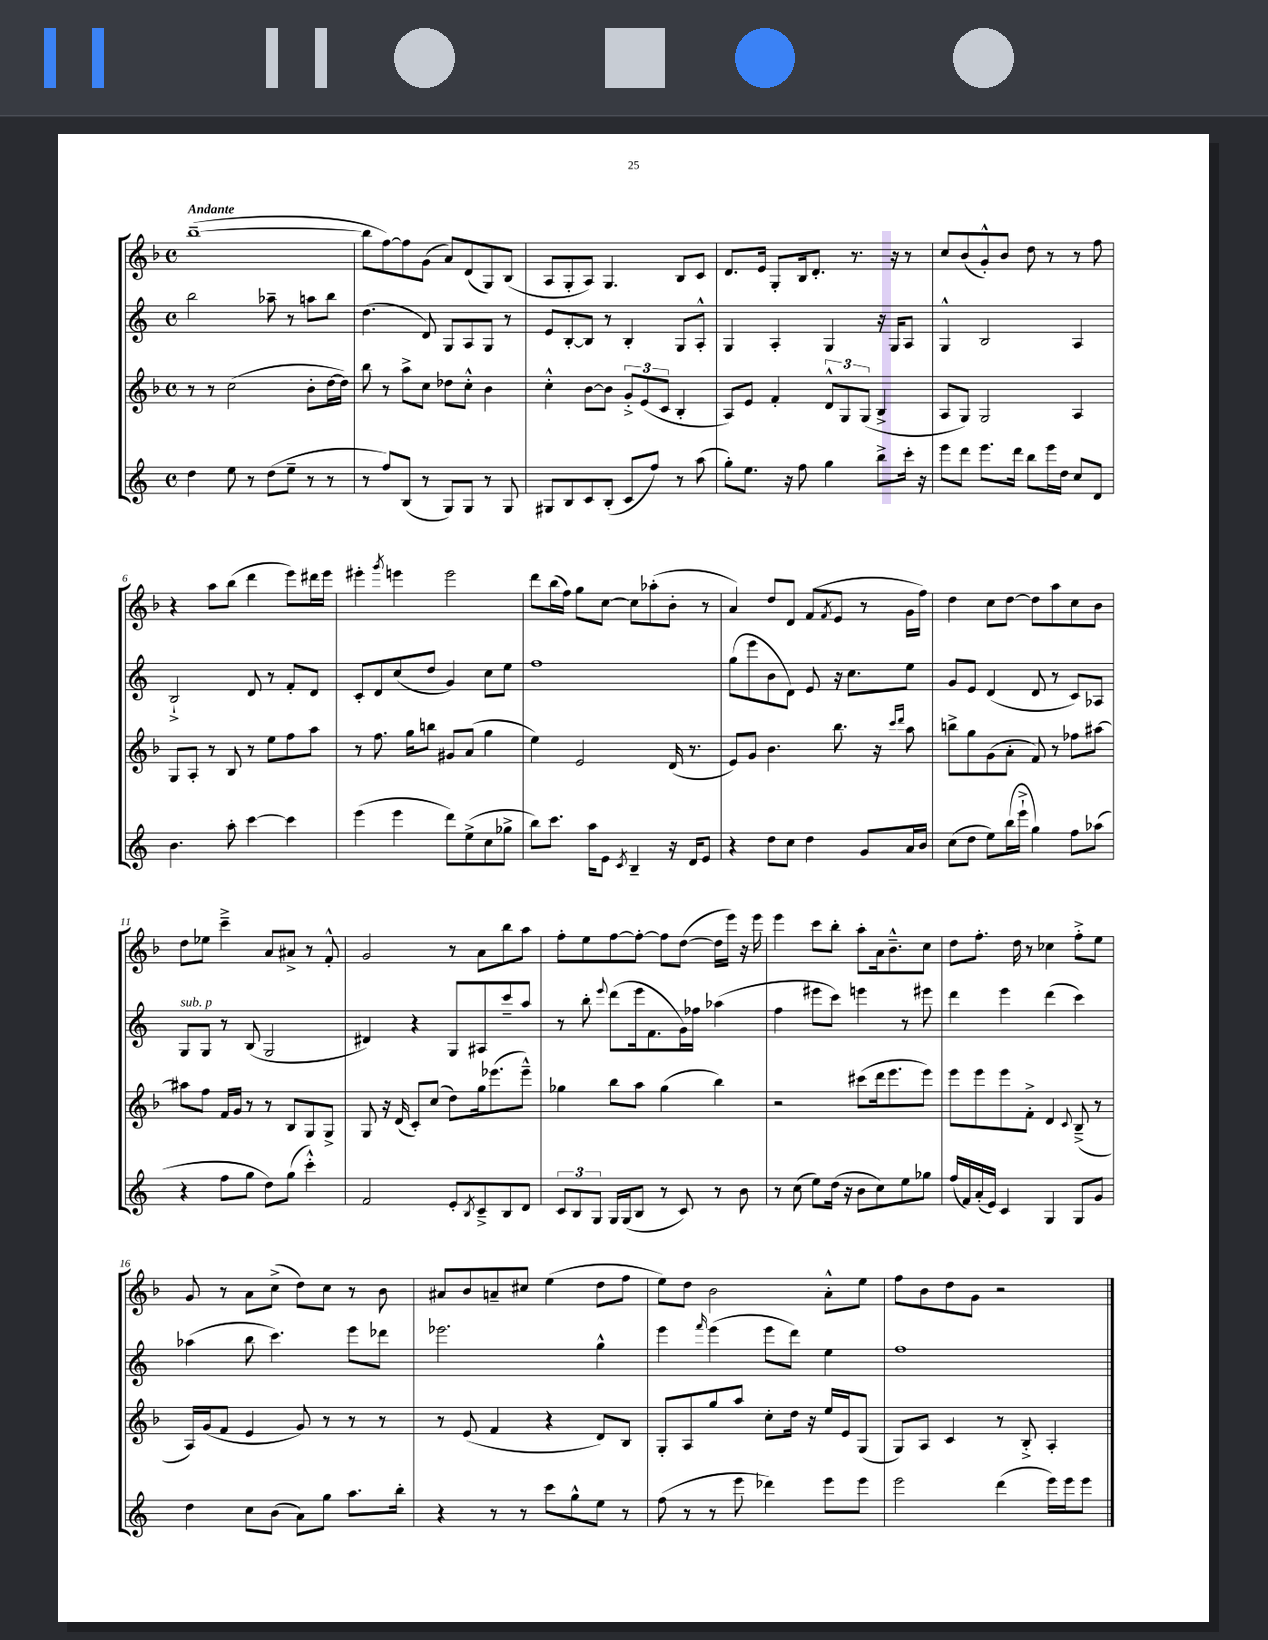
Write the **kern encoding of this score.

**kern	**kern	**kern	**kern
*part4	*part3	*part2	*part1
*staff4	*staff3	*staff2	*staff1
*clefG2	*clefG2	*clefG2	*clefG2
*k[]	*k[b-]	*k[]	*k[b-]
*M4/4	*M4/4	*M4/4	*M4/4
*met(c)	*met(c)	*met(c)	*met(c)
=1	=1	=1	=1
!	!	!	!LO:TX:a:B:t=Andante
4dd\	8r	2bb\	([1bb-~
.	8r	.	.
8ee\	(2cc\	.	.
8r	.	.	.
(8dd\L	.	8aa-X~\	.
8ee~\J	.	8r	.
8r	8b-'\L	8aan\L	.
8r	[16dd\L	8bb\J	.
.	16dd\JJ])	.	.
=2	=2	=2	=2
8r	8bb-\	(4.dd\	8bb-\L]
8ff/L)	8r	.	[8ff\)
(8B/J	8aa^\L	.	8ff\]
8r	8cc\J	8d/)	(8g\J
8G/L)	8dd-X\L	8G/L	8a/L)
8G/J	8cc'^^\J	8A/	(8d/
8r	4b-\	8G/J	8G/)
8G/	.	8r	(8B-/J
=3	=3	=3	=3
8G#X/L	4cc'^^\	8e/L	8A/L
8B/	.	[8B'/	8G'/
8c/	[8b-\L	8B/J]	8A/J)
(8B'/J	8b-\J]	8r	4.G/
8c/L	12g'^/L	4B'/	.
.	(12e/	.	.
8ff/J)	.	.	.
.	12c/J	.	.
8r	4B-'/	8G/L	8B-/L
(8aa\	.	8A'^^/J	8c/J
=4	=4	=4	=4
8gg'\L)	8A/L)	4G/	8.d/L
8.ee\J	8e/J	.	.
.	.	.	16e/Jk
.	4f'/	4A'/	8G'/L
16r	.	.	.
8ff\	.	.	16B-/k
.	.	.	8.d'/J
4gg\	12d^^/L	4G/	.
.	12G/	.	.
.	.	.	8.r
.	(12G/J	.	.
8bb^\L	4B-^/	16r	.
.	.	16G/KL	16r
16ccc'\Jk	.	8A/J	8r
16r	.	.	.
=5	=5	=5	=5
8eee\L	8A/L	4G^^/	8cc/L
8ddd\J	8G/J)	.	(8b-/
8.eee\L	2G/	2B/	8g'^^/)
.	.	.	8b-/J
16ddd\Jk	.	.	.
8bb\L	.	.	8dd\
16eee\L	.	.	8r
16dd\JJ	.	.	.
8cc/L	4A/	4A/	8r
8d/J	.	.	8ff\
!!LO:LB:g=z
=6	=6	=6	=6
4.b\	8G/L	2B`^/	4r
.	8A'/J	.	.
.	8r	.	8aa\L
8aa'\	8B-/	.	(8bb-\J
[4ccc\	8r	8d/	4ddd\
.	8ee\L	8r	.
4ccc\]	8ff\	8f'/L	8eee\L)
.	8aa\J	8d/J	16ddd#X\L
.	.	.	16eee\JJ
=7	=7	=7	=7
(4eee\	8r	8c'/L	4eee#X'\
.	8.ff\	8d/	.
.	.	.	8qggg/
4eee\	.	(8cc/	4eeen\
.	16gg\KL	.	.
.	8bbn\J	8dd/J	.
8ddd\L)	8g#X/L	4g/)	2eee\
(8ee^\	(8a/J	.	.
8cc\	4gg\	8cc\L	.
8gg-X^\J	.	8ee\J	.
=8	=8	=8	=8
8bb\L)	4ee\)	1ff	8ddd\L
8.ccc\J	.	.	(16bb-\L
.	.	.	16ff\JJ)
.	2e/	.	8gg\L
16aa\KL	.	.	.
8e\J	.	.	[8cc\J
8qc/	.	.	.
4B~/	.	.	8cc\L]
.	.	.	(8aa-X'\
16r	(16d/	.	8b-'\J
16d/KL	8.r	.	.
8e/J	.	.	8r
=9	=9	=9	=9
4r	8e/L)	(8gg\L	4a/)
.	8g/J	8eee\	.
8dd\L	4.b-\	8b\	8dd/L
8cc\J	.	8d\J)	8d/J
4dd\	.	8e/	(8f/L
.	.	.	8qf/
.	8.bb-\	16r	8e/J
.	.	8.cc\L	.
8g/L	.	.	8r
.	16r	.	.
.	16qqccc/LL	.	.
.	16qqddd/JJ	.	.
16a/L	8aa\	8ee\J	16g\LL
16b/JJ	.	.	16ff\JJ)
=10	=10	=10	=10
(8cc\L	8bbn^\L	8g/L	4dd\
8dd\J	8gg\	8e/J	.
8ee\L)	(8g\	(4d/	8cc\L
(16bb\L	8a'\J	.	[8dd\J
16eee`^\JJ	.	.	.
4gg\)	8f/)	8d/	8dd\L]
.	8r	8r	8aa\
8ff\L	8ff-X\L	8c/L)	8cc\
(8aa-X\J	[8aa#X\J	8A-X/J	8b-\J
!!LO:LB:g=z
=11	=11	=11	=11
!	!	!LO:TX:a:i:t=sub. p	!
4r	8aa#X\L]	8G/L	8dd\L
.	8ff\J	8G/J	8ee-X\J
8ff\L	16f/LL	8r	4ccc~^\
.	16g/JJ	.	.
8gg\J	8r	(8B/	.
8dd\L)	8r	2G/	8a/L
(8gg\J	8B-/L	.	8a#X^/J
4ccc'^^\)	8G/	.	8r
.	8G^/J	.	8f'^^/
=12	=12	=12	=12
2f/	8G/	4d#X/)	2g/
.	16r	.	.
.	(16d/	.	.
.	8c'/L)	4r	.
.	(8cc/J	.	.
8e'/L	8dd\L)	8G/L	8r
8qB/	.	.	.
8c~^/	16gg\k	8A#X/	8a\L
.	(8.eee-X\	.	.
8B/	.	8ccc~/	8bb-\
8d/J	8eee-~^^\J)	8aa/J	8aa\J
=13	=13	=13	=13
12c/L	4gg-X\	8r	8ff'\L
12B/	.	.	.
.	.	8bb'\	8ee\
12G/J	.	.	.
.	.	8qqeee/	.
16G/LL	8bb-\L	(8ddd\L	[8ff\
(16G/J	.	.	.
8B/J	8aa\J	16eee\k	8ff'\J_
.	.	8.f\	.
8r	(4gg-\	.	8ff\L]
8c/)	.	16g\L)	([8dd\J
.	.	16ff-X\JJ	.
8r	4bb-\)	(4aa-X\	16dd\LL]
.	.	.	16eee\JJ)
8b\	.	.	16r
.	.	.	16eee\
=14	=14	=14	=14
8r	2r	4ff\	4eee\
(8cc\	.	.	.
8ee\L)	.	8eee#X\L	8ccc\L
(16dd\Jk	.	8ccc\J)	8bb-'\J
16r	.	.	.
8b\L	(8ccc#X\L	4eeen\	8aa'\L
8cc\)	16ddd\k	.	16a\k
.	8.eee\	.	8.b-~^^\
8ee\	.	8r	.
8gg-X\J	8eee\J)	8eee#X\	8cc\J
=15	=15	=15	=15
(16ff/LL	8eee\L	4ddd\	8dd\L
16f/)	.	.	.
(16a'/	8eee\	.	8.ff'\J
16e/JJ)	.	.	.
4c/	8eee\	4eee\	.
.	.	.	16dd\
.	8f'^\J	.	8r
4G/	4d/	(4ddd\	4cc-X\
.	8qqc/	.	.
8G/L	(8B-~^/	4ccc\)	8ff'^\L
8g/J	8r	.	8ee\J
!!LO:LB:g=z
=16	=16	=16	=16
4dd\	16A/LL)	(4aa-X\	8g/
.	(16g/J	.	.
.	8f/J	.	8r
8cc\L	4e/	8bb\	8a\L
(8b\J	.	4.ccc\)	(8cc^\J
8a\L)	8g/)	.	8dd\L)
8gg\J	8r	.	8cc\J
8.aa\L	8r	8eee\L	8r
.	8r	8ddd-X\J	8b-\
16bb'\Jk	.	.	.
=17	=17	=17	=17
4r	8r	2.eee-X\	8a#X/L
.	(8e/	.	8b-/
8r	4f/	.	8an~/
8r	.	.	8cc#X/J
8ccc\L	4r	.	(4ee\
8gg^^\	.	.	.
8ee\J	8d/L)	4gg^^\	8dd\L
8r	8B-/J	.	8ff\J
=18	=18	=18	=18
(8ff\	8G'/L	4eee\	8ee\L)
8r	8A/	.	8dd\J
.	.	16qqfff/	.
8r	8gg/	(4eee\	2b-\
8eee\	8aa/J	.	.
4ddd-X\)	8cc'\L	8eee\L	.
.	16dd\Jk	8ddd\J)	.
.	16r	.	.
8eee\L	16ee/LL	4ee\	8a'^^\L
.	16e/J	.	.
8eee\J	(8G/J	.	8ee\J
=19	=19	=19	=19
2eee\	8G/L)	1ff	8ff\L
.	8A/J	.	8b-\
.	4c/	.	8dd\
.	.	.	8g\J
(4ddd\	8r	.	2r
.	8B-'^/	.	.
16eee\LL)	4A'/	.	.
16eee\J	.	.	.
8eee\J	.	.	.
==	==	==	==
*-	*-	*-	*-
